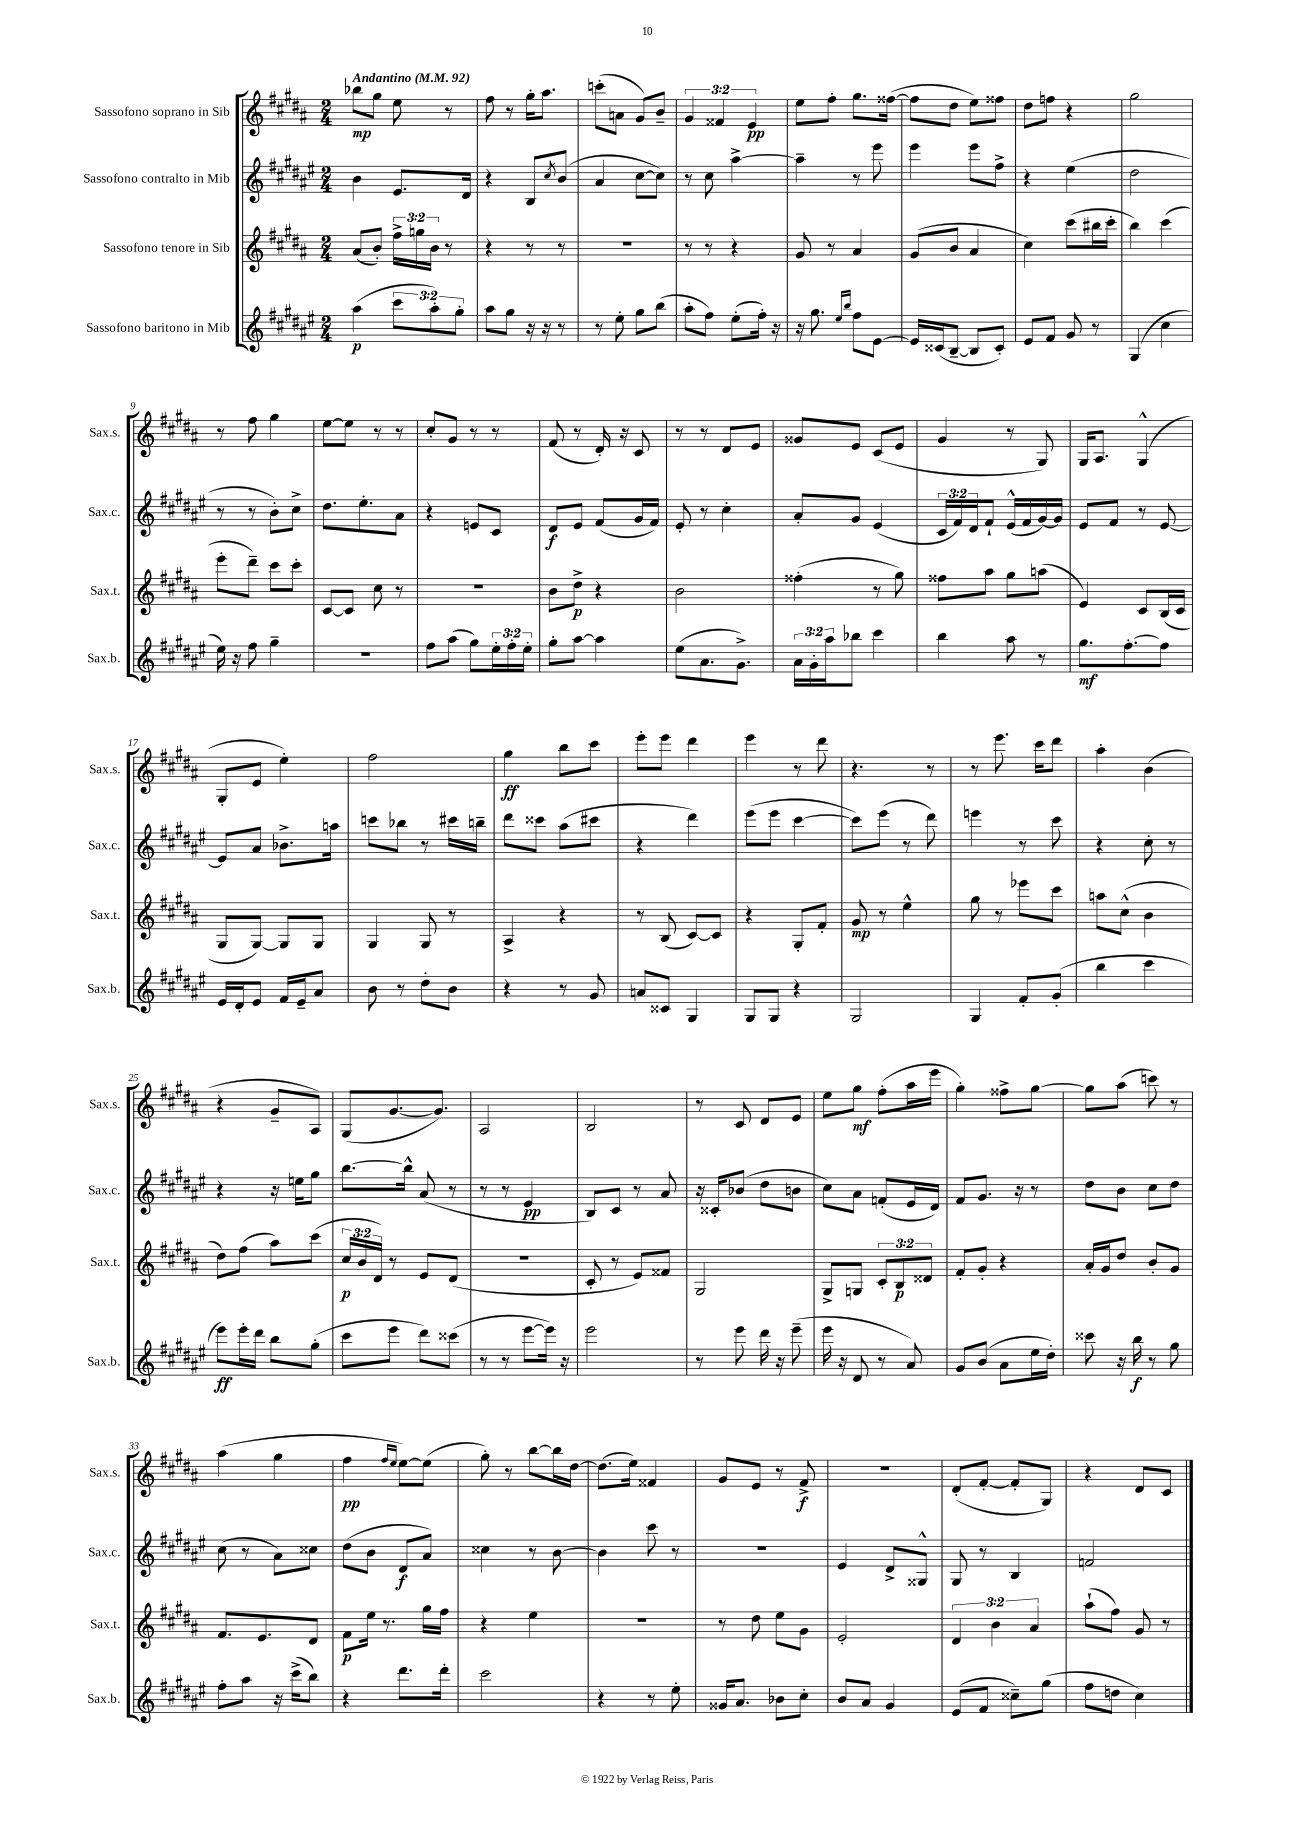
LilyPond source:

<<
\new StaffGroup <<
\new Staff = "s0" \with { instrumentName = "Sassofono soprano in Sib" shortInstrumentName = "Sax.s." } {
    \clef treble \key b \major \numericTimeSignature \time 2/4 \override Staff.TupletNumber.text = #tuplet-number::calc-fraction-text \tempo "Andantino" 4 = 92
    bes''8\mp gis''8 e''8 r8 |
    fis''8 r8 gis''16-. ais''8. |
    c'''8-.( a'8 gis'8) b'8-- |
    \tuplet 3/2 { gis'4 fisis'4 e'4\pp } |
    e''8 fis''8-. gis''8. fisis''16~( |
    fisis''8 dis''8 e''8) fisis''8 |
    dis''8 f''8 r4 |
    gis''2 |
    r8 fis''8 gis''4 |
    e''8~ e''8 r8 r8 |
    cis''8-. gis'8 r8 r8 |
    fis'8( r8 dis'16-.) r16 cis'8 |
    r8 r8 dis'8 e'8 |
    gisis'8 e'8 cis'8( e'8 |
    gis'4 r8 gis8) |
    gis16 ais8. gis4-^( |
    gis8-. e'8 e''4-.) |
    fis''2 |
    gis''4\ff b''8 cis'''8 |
    e'''8-. e'''8 dis'''4 |
    e'''4 r8 dis'''8 |
    r4. r8 |
    r8 e'''8. cis'''16 dis'''8 |
    ais''4-. b'4( |
    r4 gis'8-- ais8) |
    gis8( gis'8.~ gis'8.) |
    ais2 |
    b2 |
    r8 cis'8 dis'8 e'8 |
    e''8 gis''8\mf fis''8-.( ais''16 e'''16 |
    gis''4-.) fisis''8-> gis''8~ |
    gis''8 ais''8( c'''8) r8 |
    ais''4( gis''4 |
    fis''4\pp \grace { fis''16 e''16 } e''8~) e''8( |
    gis''8-.) r8 b''8~ b''16 dis''16~ |
    dis''8.( e''16) fisis'4 |
    gis'8 e'8 r8 fis'8->\f |
    R2 |
    dis'8-.( fis'8~-. fis'8-. gis8) |
    r4 dis'8 cis'8 \bar "|." |
}
\new Staff = "s1" \with { instrumentName = "Sassofono contralto in Mib" shortInstrumentName = "Sax.c." } {
    \clef treble \key fis \major \numericTimeSignature \time 2/4 \override Staff.TupletNumber.text = #tuplet-number::calc-fraction-text
    b'4 eis'8. dis'16 |
    r4 b8 \acciaccatura { cis''8 } b'8( |
    ais'4 cis''8~ cis''8) |
    r8 cis''8 ais''4~-> |
    ais''4-- r8 eis'''8 |
    eis'''4 eis'''8 fis''8-> |
    r4 eis''4( |
    dis''2 |
    r8 r8 b'8-.) cis''8-> |
    dis''8. eis''8.-. ais'8 |
    r4 e'8 cis'8 |
    dis'8\f eis'8 fis'8( gis'16 fis'16) |
    eis'8-. r8 cis''4-. |
    ais'8-. gis'8 eis'4( |
    \tuplet 3/2 { cis'16 fis'16) dis'16 } fis'8-! eis'16-^( fis'16 gis'16~) gis'16 |
    eis'8 fis'8 r8 eis'8~ |
    eis'8 ais'8 bes'8.-> a''16 |
    c'''8 bes''8 r8 cis'''16 b''16-- |
    dis'''8 cisis'''8 ais''8( cis'''8 |
    r4 dis'''4) |
    eis'''8( eis'''8 cis'''4~ |
    cis'''8) eis'''8( r8 dis'''8) |
    e'''4 r8 cis'''8 |
    r4 cis''8-. r8 |
    r4 r16 e''16 gis''8 |
    b''8.~ b''16-^ ais'8( r8 |
    r8 r8 eis'4\pp |
    b8) cis'8 r8 ais'8 |
    r16 cisis'16-. bes'8( dis''8 b'8 |
    cis''8) ais'8 f'8-.( eis'16 dis'16) |
    fis'8 gis'8. r16 r8 |
    dis''8 b'8 cis''8 dis''8 |
    cis''8( r8 ais'8) cisis''8 |
    dis''8( b'8 dis'8\f ais'8) |
    cisis''4 r8 b'8~ |
    b'4 cis'''8 r8 |
    R2 |
    eis'4 dis'8-> gisis8-^ |
    gis8 r8 b4 |
    f'2 \bar "|." |
}
\new Staff = "s2" \with { instrumentName = "Sassofono tenore in Sib" shortInstrumentName = "Sax.t." } {
    \clef treble \key b \major \numericTimeSignature \time 2/4 \override Staff.TupletNumber.text = #tuplet-number::calc-fraction-text
    ais'8( b'8-.) \tuplet 3/2 { fis''16-> g''16 b'16 } r8 |
    r4 r8 r8 |
    R2 |
    r8 r8 r4 |
    gis'8 r8 ais'4 |
    gis'8( b'8 ais'4 |
    cis''4) cis'''8( bis''16 cis'''16-. |
    b''4) cis'''4( |
    e'''8-. dis'''8--) cis'''8 cis'''8-. |
    cis'8~ cis'8 cis''8 r8 |
    R2 |
    b'8 dis''8->\p r4 |
    b'2 |
    fisis''4-.( r8 gis''8) |
    fisis''8 ais''8 gis''8 a''8( |
    e'4) cis'8 b16( cis'16 |
    gis8 gis8~) gis8 gis8 |
    gis4 gis8 r8 |
    ais4-> r4 |
    r8 b8( cis'8~) cis'8 |
    r4 gis8-. fis'8-. |
    gis'8\mp r8 e''4-^ |
    gis''8 r8 ees'''8 cis'''8 |
    a''8 cis''8-^( b'4 |
    dis''8) fis''8( ais''8) cis'''8( |
    \tuplet 3/2 { cis''16\p b'16 dis'16) } r8 e'8 dis'8( |
    R2 |
    cis'8-. r8 e'8) fisis'8 |
    gis2 |
    gis8-> g8 \tuplet 3/2 { cis'8-. b8\p disis'8 } |
    fis'8-. gis'8-. r4 |
    ais'16-. gis'16 dis''8 b'8-. gis'8 |
    fis'8. e'8. dis'8 |
    fis'8\p e''16 r8. gis''16 fis''16 |
    r4 e''4 |
    r2 |
    r8 dis''8 e''8 gis'8 |
    e'2-. |
    \tuplet 3/2 { dis'4 b'4 ais'4 } |
    ais''8-!( fis''8) gis'8 r8 \bar "|." |
}
\new Staff = "s3" \with { instrumentName = "Sassofono baritono in Mib" shortInstrumentName = "Sax.b." } {
    \clef treble \key fis \major \numericTimeSignature \time 2/4 \override Staff.TupletNumber.text = #tuplet-number::calc-fraction-text
    ais''4\p( \tuplet 3/2 { cis'''8 ais''8-.) gis''8-. } |
    ais''8 gis''8 r16 r16 r8 |
    r8 eis''8-. gis''8 b''8( |
    ais''8-. fis''8) eis''8-.( fis''16-.) r16 |
    r16 gis''8. \grace { eis''16 b''16 } fis''8 eis'8~ |
    eis'16 cisis'16( b8~-- b8 cisis'8-.) |
    eis'8 fis'8 gis'8 r8 |
    gis4( cis''4 |
    eis''16) r16 fis''8 gis''4-- |
    r2 |
    fis''8 ais''8( gis''8) \tuplet 3/2 { eis''16-. fis''16-. eis''16-. } |
    gis''8-. ais''8~ ais''4 |
    eis''8( ais'8. gis'8.->) |
    \tuplet 3/2 { ais'16 gis'16-. ais''16 } bes''8 cis'''4 |
    b''4 ais''8 r8 |
    gis''8.\mf fis''8.~-. fis''8 |
    eis'16 dis'16-. eis'8 fis'16 eis'16-- ais'8 |
    b'8 r8 dis''8-. b'8 |
    r4 r8 gis'8 |
    a'8 cisis'8 gis4 |
    gis8 gis8 r4 |
    gis2 |
    gis4 fis'8-. gis'8-.( |
    b''4 cis'''4 |
    eis'''8\ff) eis'''16-. dis'''16 b''8 gis''8-.( |
    cis'''8 eis'''8 dis'''8) cisis'''8( |
    r8 r8 eis'''8~ eis'''16) r16 |
    eis'''2 |
    r8 eis'''8 dis'''16 r16 eis'''8--( |
    eis'''16 r16 dis'8 r8 ais'8) |
    gis'8 b'8( ais'8 eis''16 dis''16-.) |
    cisis'''8 r16 b''16\f r8 gis''8 |
    fis''8-. ais''8 r16 cis'''16->( b''8) |
    r4 dis'''8. dis'''16-. |
    cis'''2 |
    r4 r8 eis''8-. |
    gisis'16 ais'8. bes'8 cis''8-. |
    b'8 ais'8 gis'4 |
    eis'8( fis'8 cisis''8--) gis''8( |
    fis''8 d''8 cis''4) \bar "|." |
}
>>
>>
